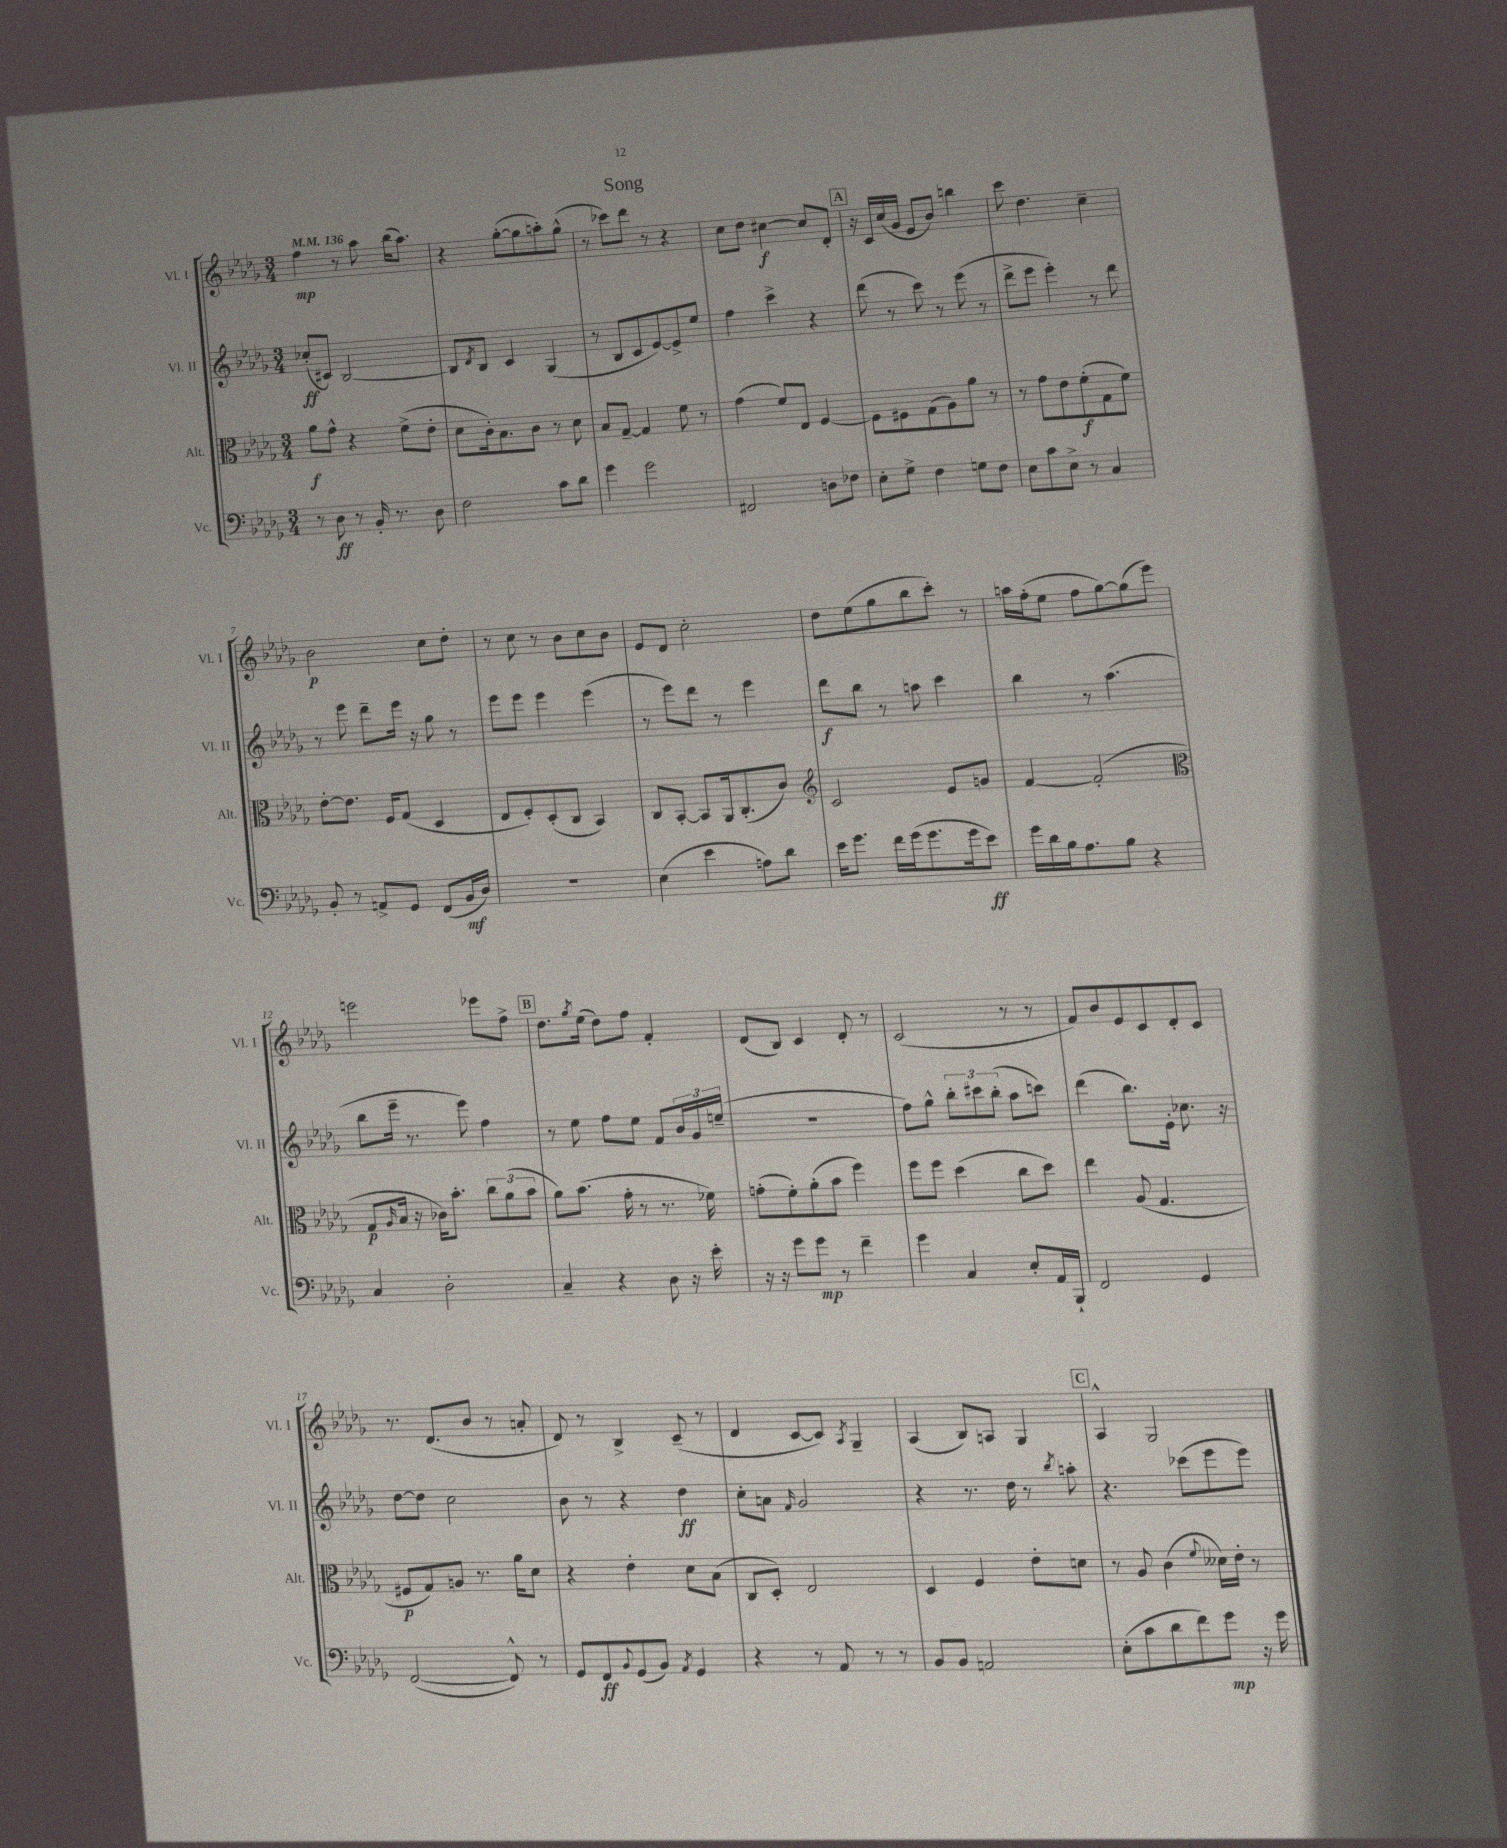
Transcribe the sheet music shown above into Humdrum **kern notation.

**kern	**kern	**kern	**kern
*staff4	*staff3	*staff2	*staff1
*clefF4	*clefC3	*clefG2	*clefG2
*k[b-e-a-d-g-]	*k[b-e-a-d-g-]	*k[b-e-a-d-g-]	*k[b-e-a-d-g-]
*M3/4	*M3/4	*M3/4	*M3/4
*MM136	*MM136	*MM136	*MM136
8r	8a-\L	(8cc-'/L	4ff\
8D-\	8g-^^\J	8c#/J)	.
8r	4r	[2B-/	8r
16BB-'/	.	.	8aa-\
8.r	.	.	.
.	(8f^\L	.	(16bb-\LK
.	.	.	8.aa-\J)
8D-\	8e-'\J	.	.
=	=	=	=
2F\	8d-\L	8B-/]L	4r
.	.	8qd-/	.
.	16c'\k)	8B-/J	.
.	8.B-\	.	.
.	.	4c/	([8gg-'\L
.	8c\J	.	8gg-\]
8c\L	8r	(4G-/	8aa'\)
8d-\J	8d-\	.	(8gg-^^\J
=	=	=	=
4g-\	8B-/L	8r	8r
.	[8G-~/J	8B-/L	8ccc-\L)
2g-\	4G-/]	8c/	8ddd-\J
.	.	[8e-/)	8r
.	8f\	8e-^/]	4r
.	8r	8ee-/J	.
=	=	=	=
2FF#/	(4g-\	4ff\	8cc\L
.	.	.	8dd-\J
.	8f/L)	4ccc^\	[4cc#\
.	8E-/J	.	.
8D\L	[4F/	4r	8cc#/]L
8F-\J	.	.	8d-'/J
=	=	=	=
8E-'\L	8F\]L	(8ddd-\	16r
.	.	.	16c/LL
8G-^\J	8F#\	8r	(16cc/
.	.	.	16g-/JJ
4F\	(8G-\	8ccc\)	8e-/L
.	8A-\)	8r	8b-/J)
8G\L	8a-\J	(8eee-\	4bb\
8F\J	8r	8r	.
=	=	=	=
8E-\L	8r	8ddd-^\L	8ccc\
8c\	8g-\L	8eee-\J	4.dd-\
8E-^\J	8e-\	4eee-'\)	.
8r	(8f'\	.	.
4C/	8G-\	8r	4cc~\
.	8f\J)	8ddd-\	.
=	=	=	=
8BB-'/	[8e-'\L	8r	2b-\
8r	8.e-\]J	8eee-\	.
8AA^/L	.	8ddd-~\L	.
.	16F/LK	.	.
8GG-/J	(8G-/J	16eee-\Jk	.
.	.	16r	.
(8FF/L	4D-/	8gg-\	8cc\L
16BB-/L	.	8r	8dd-'\J
16D-/JJ)	.	.	.
=	=	=	=
2.r	8E-/L	8eee-\L	8r
.	8F'/)	8eee-\J	8cc\
.	(8D-'/	4eee-\	8r
.	8C/J	.	8b-\L
.	4BB-/)	(4eee-\	8cc\
.	.	.	8b-\J
=	=	=	=
(4E-\	8C/L	8r	8e-/L
.	[8BB-'/J	8eee-\L)	8d-/J
4e-\	8BB-/]L	8ddd-\J	2cc'\
.	16AA-/k	8r	.
.	(8.C'/	.	.
8A\L)	.	4eee-\	.
8d-\J	8c/J)	.	.
=	=	=	=
*	*clefG2	*	*
16e-\LK	2c/	8ddd-\L	8dd-\L
8.g-\J	.	.	.
.	.	8bb-\J	(8ee-\
16f\LL	.	8r	8gg-\
(16g-\J	.	.	.
8.g-\	.	8aa\	8bb-\
.	8e-/L	4ccc\	8ccc'\J)
16g-\k	.	.	.
8e-\J)	8g/J	.	8r
=	=	=	=
16g-\LL	[4f/	4bb-\	16aa\LL
16d-\	.	.	(16ff'\J
16B-\J	.	.	8ee-\J
8.A-\	.	.	.
.	(2f'/]	8r	8ff\L
8B-\J	.	(4.aa-\	[8gg-\)
4r	.	.	(8gg-\]
.	.	.	8eee-\J)
=	=	=	=
*	*clefC3	*	*
4C/	8G-/L	8bb-\L	2eee\
.	16qqA-/	.	.
.	16B-/Jk	16eee-~\Jk	.
.	16r	8.r	.
2D-'\	16c-\LK)	.	.
.	8.b-'\J	.	.
.	.	8eee-\)	.
.	12cc\L	4ff\	8eee-\L
.	(12a-\	.	.
.	.	.	8ff^\J
.	12b-\J	.	.
=	=	=	=
4C~/	8a-\L)	8r	8.dd-\L
.	(8.b-\J	8ee-\	.
.	.	.	8qgg-/
.	.	.	(16ee-\Jk
4r	.	8ff\L	8dd-\L)
.	16g-'\	.	.
.	8r	8ee-\J	8ff\J
8D-\	8.r	8f/L	4f'/
16r	.	24b-/L	.
.	.	24g-/	.
16e-'\	16f-\)	.	.
.	.	(24ee~/JJ	.
=	=	=	=
16r	(8g'\L	2.r	(8d-/L
16r	.	.	.
8g-\L	8f'\)	.	8B-/J)
8g-\J	(8a-'\	.	4c/
8r	8b-\J	.	.
4f~\	4ff\)	.	8d-'/
.	.	.	8r
=	=	=	=
4g-\	8ff\L	8ff\L)	(2c/
.	8ff\J	8gg-^^\J	.
4C/	(4dd-\	12bb-'\L	.
.	.	12ccc#\	.
.	.	(12bb-'\J	.
8E-'/L	8cc\L	8aa-\L	8r
16AA-/L	8dd-\J)	8ccc\J)	8r
16BBB-`/JJ	.	.	.
=	=	=	=
2FF/	4ee-\	(4ddd-\	8f/L)
.	.	.	8b-/
.	(8A-/	8.bb-\L)	8e-/
.	4.G-/	.	8c/
.	.	16e-'\Jk	.
4GG-/	.	8.cc-\	8d-'/
.	.	.	8c/J
.	.	16r	.
=	=	=	=
([2FF/	8F#/L	[8dd-\L	8.r
.	8G-/)	8dd-\]J	.
.	.	.	(8.d-/L
.	8A/J	2cc\	.
.	8.r	.	8b-/J
8FF^^/])	.	.	8r
.	16a-\LK	.	.
8r	8d-\J	.	8a'/
=	=	=	=
8GG-/L	4r	8b-\	8d-/)
8FF/	.	8r	8r
8qqBB-/	.	.	.
(8GG-/	4e-'\	4r	4B-^/
8BB-/J)	.	.	.
8qAA-/	.	.	.
4GG-/	8d-\L	4dd-\	(8c~/
.	(8B-\J	.	8r
=	=	=	=
4r	8C/L	8cc'\L	4d-/
.	8D-'/J)	8a\J	.
.	.	16qqf/	.
8r	2E-/	2g-/	[8c/L
8AA-/	.	.	8c/]J)
.	.	.	8qA-/
8r	.	.	4G-~/
8r	.	.	.
=	=	=	=
8BB-/L	4D-/	4r	(4A-/
8BB-/J	.	.	.
2AA/	4F/	8.r	8B-/L)
.	.	.	8A/J
.	.	16dd-\	.
.	8e-'\L	8r	4G-/
.	.	8qbb-/	.
.	8d\J	8aa'\	.
=	=	=	=
(8E-'\L	8r	4.r	4A-^^/
8c\	8A-/	.	.
8d-\	(4c\	.	2G-/
8f\)	.	(8ccc-\L	.
.	8qqf/	.	.
8g-\J	16d--\LL)	8eee-\	.
.	16e-'\JJ	.	.
16r	8r	8eee-\J)	.
16g-\	.	.	.
==	==	==	==
*-	*-	*-	*-
